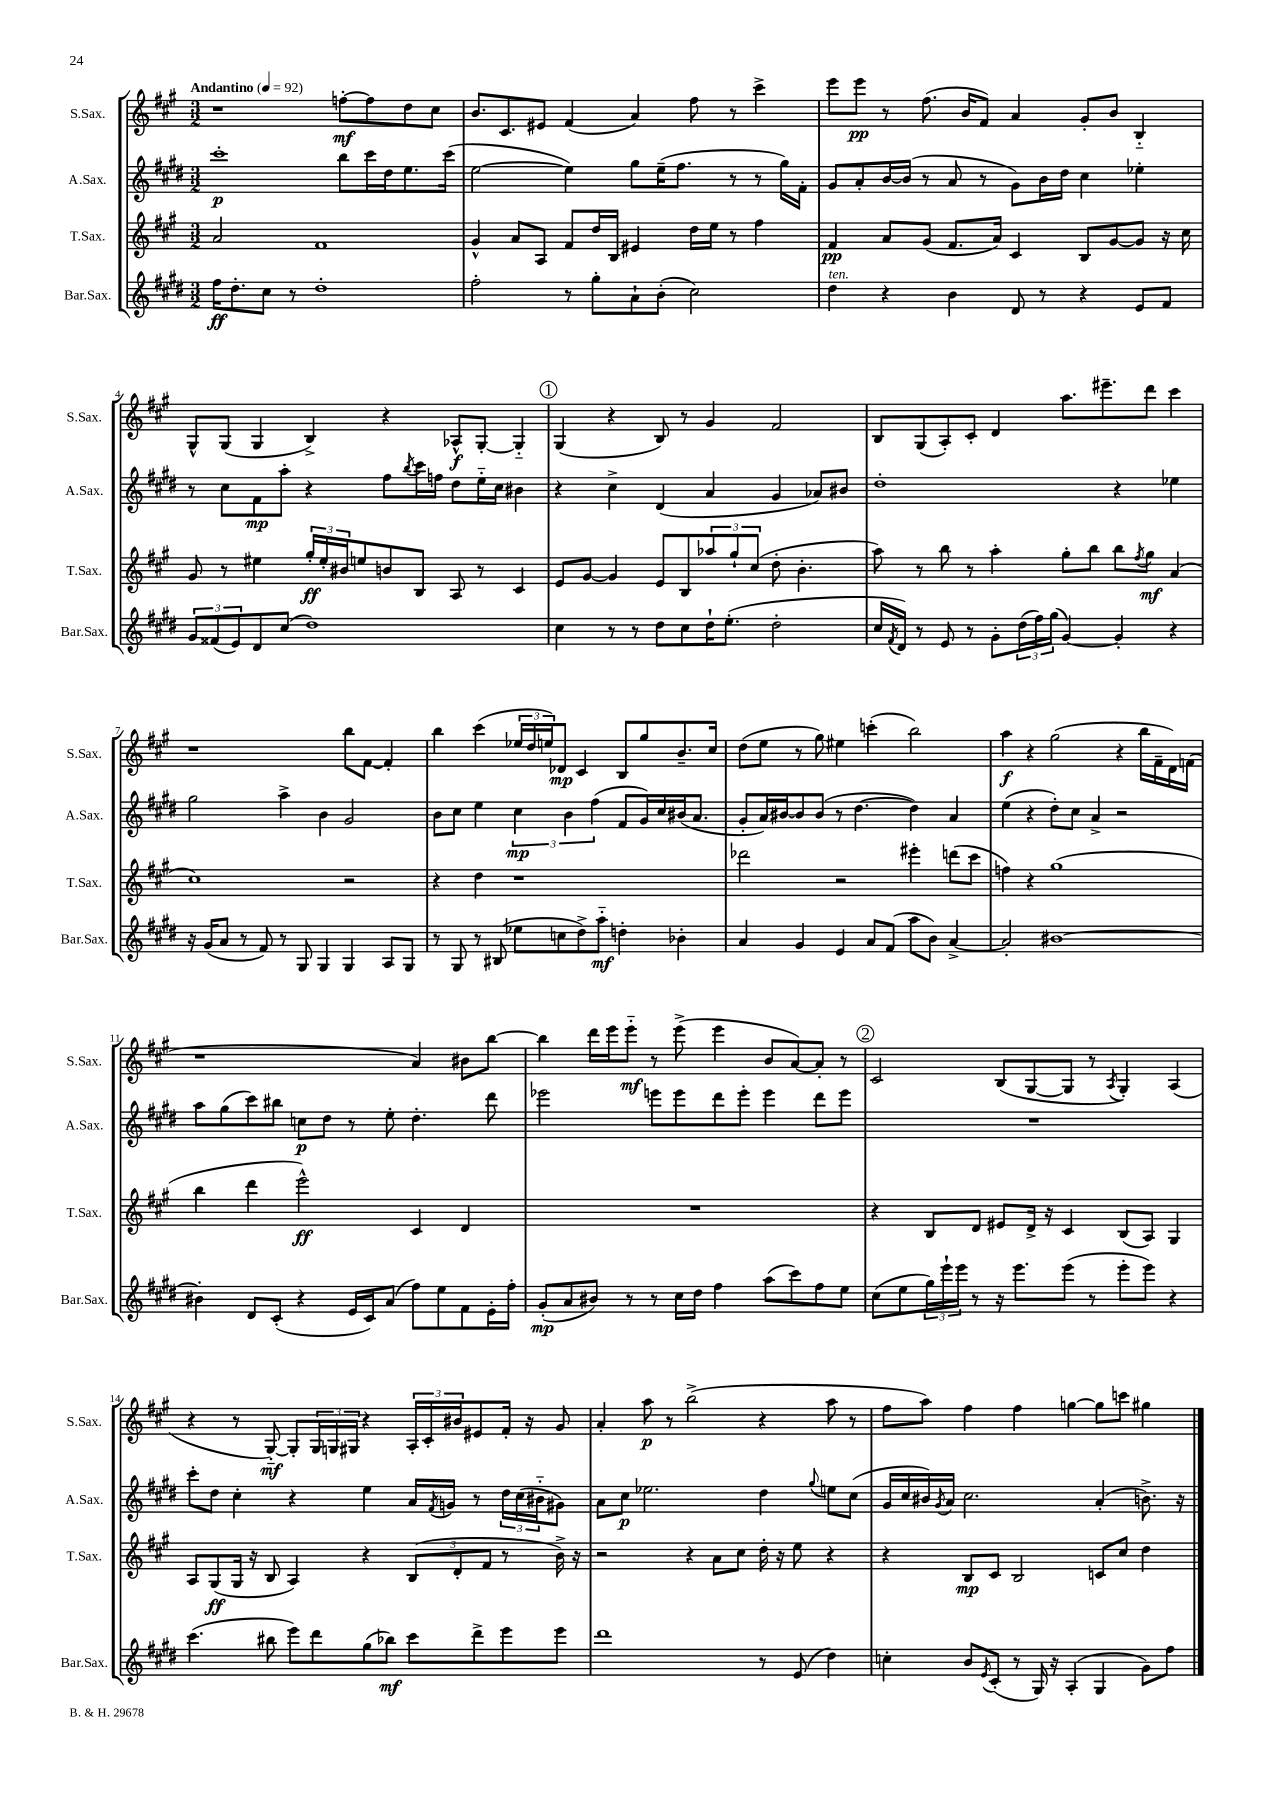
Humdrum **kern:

**kern	**kern	**kern	**kern
*staff4	*staff3	*staff2	*staff1
*clefG2	*clefG2	*clefG2	*clefG2
*k[f#c#g#d#]	*k[f#c#g#]	*k[f#c#g#d#]	*k[f#c#g#]
*M3/2	*M3/2	*M3/2	*M3/2
*MM92	*MM92	*MM92	*MM92
16ff#\LK	2a/	1ccc#'	1r
8.dd#'\	.	.	.
8cc#\J	.	.	.
8r	.	.	.
1dd#'	1f#	.	.
.	.	8bb\L	[8ff'\L
.	.	16ccc#\L	8ff\]
.	.	16dd#\J	.
.	.	8.ee\	8dd\
.	.	.	8cc#\J
.	.	(16ccc#\Jk	.
=	=	=	=
2ff#'\	4g#^^/	[2ee\	8.b/L
.	.	.	8.c#/
.	8a/L	.	.
.	8A/J	.	8e#/J
8r	8f#/L	4ee\])	(4f#/
8gg#'\L	16dd/L	.	.
.	16B/JJ	.	.
8a`\	4e#/	8gg#\L	4a/)
(8b'\J	.	(16ee~\K	.
.	.	8.ff#\J	.
2cc#\)	16dd\LL	.	8ff#\
.	16ee\JJ	.	.
.	8r	8r	8r
.	4ff#\	8r	4ccc#^\
.	.	16gg#\LL)	.
.	.	16f#'\JJ	.
=	=	=	=
4dd#\	4f#/	8g#/L	8eee\L
.	.	8a'/	8eee\J
4r	8a/L	[16b/L	8r
.	.	(16b/]JJ	.
.	(8g#/J	8r	(8.ff#\
4b\	8.f#/L	8a/	.
.	.	.	16b/LK
.	.	8r	8f#/J)
.	16a/Jk)	.	.
8d#/	4c#/	8g#\L)	4a/
8r	.	16b\L	.
.	.	16dd#\JJ	.
4r	8B/L	4cc#\	8g#'/L
.	[8g#/	.	8b/J
8e/L	8g#/]J	4ee-'\	4B'~/
8f#/J	16r	.	.
.	16cc#\	.	.
=	=	=	=
12g#/L	8g#/	8r	8G#^^/L
(12f##/	.	.	.
.	8r	8cc#\L	(8G#/J
12e/)	.	.	.
8d#/	4ee#\	8f#\	4G#/
(8cc#/J	.	8aa'\J	.
1dd#)	24gg#'/LL	4r	4B^/)
.	24ee#'/	.	.
.	24b#/J	.	.
.	8ee/	.	.
.	8b/	8ff#\L	4r
.	.	8qbb/	.
.	8B/J	16ccc#\L	.
.	.	16ff\JJ	.
.	8A/	8dd#\L	8A-^^/L
.	8r	16ee'~\L	[8G#'/J
.	.	16cc#\JJ	.
.	4c#/	4b#\	4G#'~/]
=	=	=	=
4cc#\	8e/L	4r	(4G#/
.	[8g#/J	.	.
8r	4g#/]	4cc#^\	4r
8r	.	.	.
8dd#\L	8e/L	(4d#/	8B/)
8cc#\	8B/	.	8r
16dd#`\K	12aa-/	4a/	4g#/
(8.ee'\J	.	.	.
.	12gg#`/	.	.
.	(12cc#/J	.	.
2dd#'\	8dd'\	4g#/	2f#/
.	4.b'\	.	.
.	.	8a-/L)	.
.	.	8b#/J	.
=	=	=	=
16cc#/LL	8aa\)	1dd#'	8B/L
8qf#/	.	.	.
16d#/JJ)	.	.	.
8r	8r	.	(8G#/
8e/	8bb\	.	8A'/)
8r	8r	.	8c#'/J
8g#'\L	4aa'\	.	4d/
(24dd#\L	.	.	.
24ff#\)	.	.	.
(24gg#\JJ	.	.	.
[4g#/)	8gg#'\L	.	8.aa\L
.	8bb\J	.	.
.	.	.	8.eee#~\
4g#'/]	8bb\L	4r	.
.	8qff#/	.	.
.	8gg#\J	.	8ddd\J
4r	(4a/	4ee-\	4ccc#\
=	=	=	=
16r	1cc#)	2gg#\	1r
(16g#/LK	.	.	.
8a/J	.	.	.
8r	.	.	.
8f#/)	.	.	.
8r	.	4aa^\	.
8G#/	.	.	.
4G#/	.	4b\	.
4G#/	2r	2g#/	8bb\L
.	.	.	[8f#\J
8A/L	.	.	4f#'/]
8G#/J	.	.	.
=	=	=	=
8r	4r	8b\L	4bb\
8G#/	.	8cc#\J	.
8r	4dd\	4ee\	(4ccc#\
(8B#/	.	.	.
8ee-\L	1r	6cc#\	24ee-/LL
.	.	.	24dd/
.	.	.	24ee/J)
8cc\	.	.	8d-/J
.	.	6b\	.
8dd#^\)	.	.	4c#/
.	.	(6ff#\	.
8aa'~\J	.	.	.
4dd'\	.	8f#/L	8B/L
.	.	16g#/L)	8gg#/
.	.	16cc#/	.
4b-'\	.	(16b#/J	8.b~/
.	.	8.a/J	.
.	.	.	16cc#/Jk
=	=	=	=
4a/	2ddd-\	8g#'/L	(8dd\L
.	.	16a/L)	8ee\J
.	.	[16b#/J	.
4g#/	.	8b#/]	8r
.	.	(8b#/J	8gg#\)
4e/	2r	8r	4ee#\
.	.	[4.dd#\	.
8a/L	.	.	(4ccc'\
(8f#/J	.	.	.
8aa\L	4eee#'\	4dd#\])	2bb\)
8b\J)	.	.	.
[4a^/	(8ddd\L	4a/	.
.	8ccc#\J	.	.
=	=	=	=
2a'/]	4ff\)	(4ee\	4aa\
.	4r	4r	4r
[1b#	(1gg#	8dd#'\L)	(2gg#\
.	.	8cc#\J	.
.	.	4a^/	.
.	.	2r	4r
.	.	.	16bb\LL
.	.	.	16f#~\
.	.	.	16d\)
.	.	.	(16f\JJ
=	=	=	=
4b#'\]	4bb\	8aa\L	1r
.	.	(8gg#\	.
8d#/L	4ddd\	8ccc#\)	.
(8c#'/J	.	8bb#\J	.
4r	2eee^^\)	8cc\L	.
.	.	8dd#\J	.
16e/LL	.	8r	.
16c#/J)	.	.	.
(8a/J	.	8ee'\	.
8ff#\L)	4c#/	4.dd#'\	4a/)
8ee\	.	.	.
8f#\	4d/	.	8b#\L
16e'\L	.	8ddd#\	[8bb\J
16ff#'\JJ	.	.	.
=	=	=	=
(8g#'/L	1.r	2eee-\	4bb\]
8a/	.	.	.
8b#/J)	.	.	16ddd\LL
.	.	.	16eee\J
8r	.	.	8eee'~\J
8r	.	8eee\L	8r
16cc#\LL	.	8eee\	(8eee^\
16dd#\JJ	.	.	.
4ff#\	.	8ddd#\	4eee\
.	.	8eee'\J	.
(8aa\L	.	4eee\	8b/L
8ccc#\)	.	.	[8a/)
8ff#\	.	8ddd#\L	8a'/]J
8ee\J	.	8eee\J	8r
=	=	=	=
(8cc#\L	4r	1.r	2c#/
8ee\	.	.	.
24gg#\L)	8B/L	.	.
24eee`\	.	.	.
24eee\JJ	.	.	.
8r	8d/J	.	.
16r	8e#/L	.	(8B/L
8.eee\L	.	.	.
.	16d^/Jk	.	[8G#/
.	16r	.	.
(8eee\J	4c#/	.	8G#/]J
8r	.	.	8r
.	.	.	8qA/
8eee'\L	(8B/L	.	4G#'/)
8eee\J)	8A/J)	.	.
4r	4G#/	.	(4A/
=	=	=	=
(4.ccc#\	8A/L	8ccc#'\L	4r
.	(8G#/	8dd#\J	.
.	16G#/Jk	4cc#'\	8r
.	16r	.	.
8bb#\	8B/	.	[8G#'~/)
8eee\L)	4A/)	4r	8G#'/]L
8ddd#\	.	.	24G#/L
.	.	.	24G/
.	.	.	24G#/JJ
(8gg#\	4r	4ee\	4r
8bb-\J)	.	.	.
8ccc#\L	(12B/L	16a/LL	24A'/LL
.	.	.	24c#'/
.	.	8qf#/	.
.	.	16g/JJ	.
.	12d'/	.	24b#/J
8ddd#^\	.	8r	8e#/
.	12f#/J	.	.
8eee\	8r	24dd#\LL	16f#'/Jk
.	.	(24cc#\	.
.	.	.	16r
.	.	24b#'~\J	.
8eee\J	16b^\)	8g#\J)	8g#/
.	16r	.	.
=	=	=	=
1ddd#	2r	8a\L	4a'/
.	.	8cc#\J	.
.	.	2.ee-\	8aa\
.	.	.	8r
.	4r	.	(2bb^\
.	8a\L	.	.
.	8cc#\J	.	.
8r	16dd'\	4dd#\	4r
.	16r	.	.
(8e/	8ee\	.	.
.	.	8qqgg#/	.
4dd#\)	4r	8ee\L	8aa\
.	.	(8cc#\J	8r
=	=	=	=
4cc'\	4r	16g#/LL	8ff#\L
.	.	16cc#/	.
.	.	16b#/)	8aa\J)
.	.	8qg#/	.
.	.	16a/JJ	.
8b/L	8B/L	2.cc#\	4ff#\
8qe/	.	.	.
(8c#'/J	8c#/J	.	.
8r	2B/	.	4ff#\
16G#/)	.	.	.
16r	.	.	.
(4A'/	.	.	[4gg\
4G#/	8c/L	(4a'/	8gg\]L
.	8cc#/J	.	8ccc\J
8g#\L)	4dd\	8.b^\)	4gg#\
8ff#\J	.	.	.
.	.	16r	.
==	==	==	==
*-	*-	*-	*-
